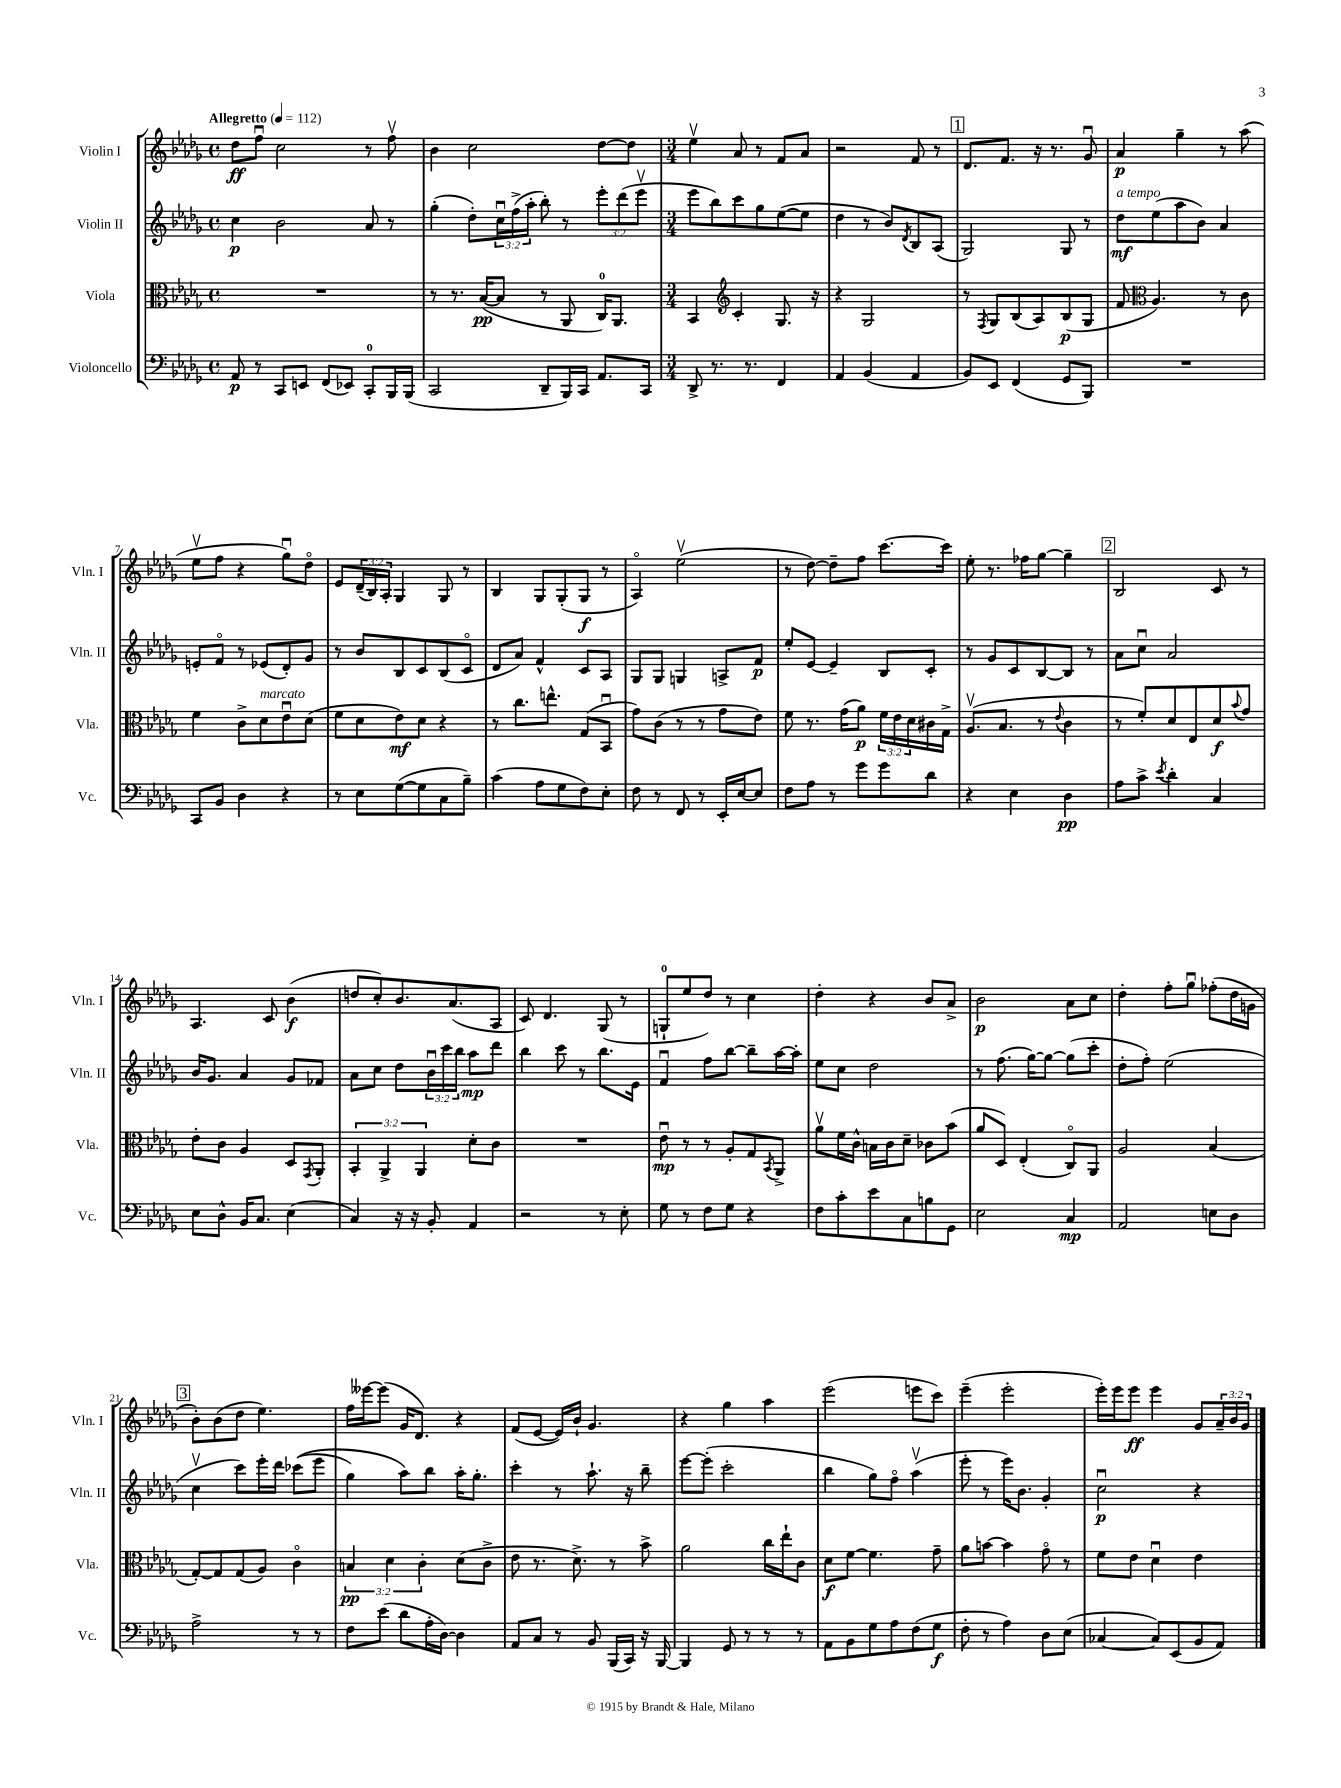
<<
\new StaffGroup <<
\new Staff = "s0" \with { instrumentName = "Violin I" shortInstrumentName = "Vln. I" } {
    \clef treble \key des \major \defaultTimeSignature \time 4/4 \override Staff.TupletNumber.text = #tuplet-number::calc-fraction-text \tempo "Allegretto" 4 = 112
    des''8\ff f''8\downbow c''2 r8 f''8\upbow |
    bes'4 c''2 des''8~ des''8 |
    \numericTimeSignature \time 3/4 ees''4\upbow aes'8 r8 f'8 aes'8 |
    r2 f'8 r8 |
    \mark \markup { \box "1" } des'8. f'8. r16 r8. ges'8\downbow |
    aes'4\p ges''4-- r8 aes''8( |
    ees''8\upbow f''8 r4 ges''8\downbow) des''8\flageolet |
    ees'8 \tuplet 3/2 { des'16--( bes16) aes16-. } ges4 ges8 r8 |
    bes4 ges8 ges8-.( ges8\f r8 |
    aes4\flageolet) ees''2\upbow( |
    r8 des''8~) des''8-- f''8 c'''8.~ c'''16 |
    ees''8-. r8. fes''16 ges''8~ ges''4-- |
    \mark \markup { \box "2" } bes2 c'8 r8 |
    aes4. c'8 bes'4\f( |
    d''8 c''8-.) bes'8. aes'8.( aes8 |
    c'8) des'4. ges8( r8 |
    g8-0-! ees''8 des''8) r8 c''4 |
    des''4-. r4 bes'8 aes'8-> |
    bes'2\p aes'8 c''8 |
    des''4-. f''8-. ges''8\downbow fes''8-.( des''16 g'16 |
    \mark \markup { \box "3" } bes'8-.) bes'8( des''8 ees''4.) |
    f''16 eeses'''16~ eeses'''8( ges'16 des'8.) r4 |
    f'8( ees'8~ ees'16) bes'16-! ges'4. |
    r4 ges''4 aes''4 |
    ees'''2( e'''8 c'''8) |
    ees'''4--( ees'''2-. |
    ees'''16-.) ees'''16 ees'''8\ff ees'''4 ges'8 \tuplet 3/2 { aes'16-- bes'16 ges'16 } \bar "|." |
}
\new Staff = "s1" \with { instrumentName = "Violin II" shortInstrumentName = "Vln. II" } {
    \clef treble \key des \major \defaultTimeSignature \time 4/4 \override Staff.TupletNumber.text = #tuplet-number::calc-fraction-text
    c''4\p bes'2 aes'8 r8 |
    ges''4-.( des''8-.) \tuplet 3/2 { c''16\downbow f''16->( aes''16-. } bes''8-.) r8 \tuplet 3/2 { ees'''8-. des'''8( ees'''8\upbow } |
    \numericTimeSignature \time 3/4 ees'''8 bes''8) c'''8 ges''8 ees''8~( ees''8 |
    des''4 r8 bes'8) \acciaccatura { des'8 } bes8 aes8( |
    \mark \markup { \box "1" } ges2) ges8 r8 |
    des''8\mf^\markup { \italic "a tempo" } ees''8( aes''8 bes'8) aes'4 |
    e'8-. f'8\flageolet r8 ees'8( des'8-.) ges'8 |
    r8 bes'8 bes8 c'8 bes8( c'8\flageolet |
    des'8 aes'8) f'4-^ c'8 aes8 |
    ges8 ges8 g4 a8-> f'8\p |
    ees''8-. ees'8~ ees'4-- bes8 c'8-. |
    r8 ges'8 c'8 bes8~ bes8 r8 |
    \mark \markup { \box "2" } aes'8 c''8\downbow aes'2 |
    bes'16 ges'8. aes'4 ges'8 fes'8 |
    aes'8 c''8 des''8 \tuplet 3/2 { bes'16\downbow c'''16 bes''16 } aes''8\mp des'''8 |
    bes''4 c'''8 r8 bes''8. ees'16 |
    f'4\downbow f''8 bes''8~ bes''8-- aes''16~ aes''16-. |
    ees''8 c''8 des''2 |
    r8 f''8.( ges''16~) ges''8~ ges''8( c'''8-. |
    des''8-. f''8-.) ees''2( |
    \mark \markup { \box "3" } c''4\upbow c'''8) ees'''16-. des'''16 ces'''8(\( ees'''8 |
    ges''4) aes''8\) bes''8 aes''16-. ges''8.-. |
    c'''4-. r8 aes''8.-! r16 bes''8-- |
    ees'''8~ ees'''8-.( c'''2-. |
    bes''4 ges''8) f''8\flageolet aes''4\upbow( |
    ees'''8-. r8 ees'''16) bes'8. ges'4-. |
    c''2\downbow\p r4 \bar "|." |
}
\new Staff = "s2" \with { instrumentName = "Viola" shortInstrumentName = "Vla." } {
    \clef alto \key des \major \defaultTimeSignature \time 4/4 \override Staff.TupletNumber.text = #tuplet-number::calc-fraction-text
    R1 |
    r8 r8. bes16~\pp( bes8 r8 aes,8 c16-0) aes,8. |
    \numericTimeSignature \time 3/4 bes,4 \clef treble c'4-. ges8. r16 |
    r4 ges2 |
    \mark \markup { \box "1" } r8 \acciaccatura { f8 } ges8 bes8( aes8) bes8\p( ges8 |
    f'8 \clef alto aes4.) r8 c'8 |
    f'4 c'8-> des'8^\markup { \italic "marcato" } ees'8\downbow des'8( |
    f'8 des'8 ees'8\mf) des'8 r4 |
    r8 c''8. e''8.-^ ges8( bes,8\downbow |
    ges'8) c'8( r8 r8 ges'8 ees'8) |
    f'8 r8. ges'16( aes'8\p) \tuplet 3/2 { f'16 ees'16 des'16 } cis'16 ges16-> |
    aes8.\upbow( bes8. r8 \appoggiatura { ees'8 } c'4 |
    \mark \markup { \box "2" } r8 f'8-.) des'8 ees8 des'8\f \appoggiatura { bes'8 } ges'8 |
    ees'8-. c'8 aes4 des8 \acciaccatura { ges,8 } aes,8-. |
    \tuplet 3/2 { bes,4-. aes,4-> aes,4 } des'8-. c'8 |
    R2. |
    ees'8\downbow\mp r8 r8 aes8-. ges8 \acciaccatura { bes,8 } aes,8-> |
    aes'8\upbow f'16 c'16-^ b16 c'16 des'8-- ces'8 bes'8( |
    aes'8 des8) ees4-.( c8\flageolet) aes,8 |
    aes2 bes4( |
    \mark \markup { \box "3" } ges8~-.) ges8 ges8( aes8) c'4\flageolet |
    \tuplet 3/2 { b4\pp des'4 c'4-. } des'8( c'8-> |
    ees'8 r8. des'8.->) r8 bes'8-> |
    aes'2 c''16 ees''16-! c'8 |
    des'8\f f'8~ f'4. ges'8-- |
    aes'8 b'8~ b'4 ges'8\flageolet r8 |
    f'8 ees'8 des'4\downbow ees'4 \bar "|." |
}
\new Staff = "s3" \with { instrumentName = "Violoncello" shortInstrumentName = "Vc." } {
    \clef bass \key des \major \defaultTimeSignature \time 4/4
    aes,8\p r8 c,8 e,8 f,8( ees,8) c,8-0-. bes,,16 bes,,16( |
    c,2 des,8-- bes,,16) c,16 aes,8. c,16 |
    \numericTimeSignature \time 3/4 des,8-> r8. r8. f,4 |
    aes,4 bes,4( aes,4 |
    \mark \markup { \box "1" } bes,8) ees,8 f,4( ges,8 bes,,8) |
    R2. |
    c,8 bes,8 des4 r4 |
    r8 ees8 ges8~( ges8 c8 bes8--) |
    c'4( aes8 ges8 f8) ees8-. |
    f8 r8 f,8 r8 ees,16-. ees16~ ees8 |
    f8 aes8 r8 ges'8 ges'8 des'8 |
    r4 ees4 des4\pp |
    \mark \markup { \box "2" } aes8 c'8-> \acciaccatura { ees'8 } des'4-. c4 |
    ees8 des8-^ bes,16 c8. ees4( |
    c4) r16 r16 bes,8-. aes,4 |
    r2 r8 ees8-. |
    ges8 r8 f8 ges8 r4 |
    f8 c'8-. ees'8 c8 b8 ges,8 |
    ees2 c4\mp |
    aes,2 e8 des8 |
    \mark \markup { \box "3" } aes2-> r8 r8 |
    f8 ees'8( des'8 aes16-. des16~) des4 |
    aes,8 c8 r8 bes,8 bes,,16( c,16) r16 bes,,16~ |
    bes,,4 ges,8 r8 r8 r8 |
    aes,8 bes,8 ges8 aes8 f8( ges8\f |
    f8-. r8 aes4) des8 ees8( |
    ces4~ ces8) ees,8( bes,8 aes,8) \bar "|." |
}
>>
>>
